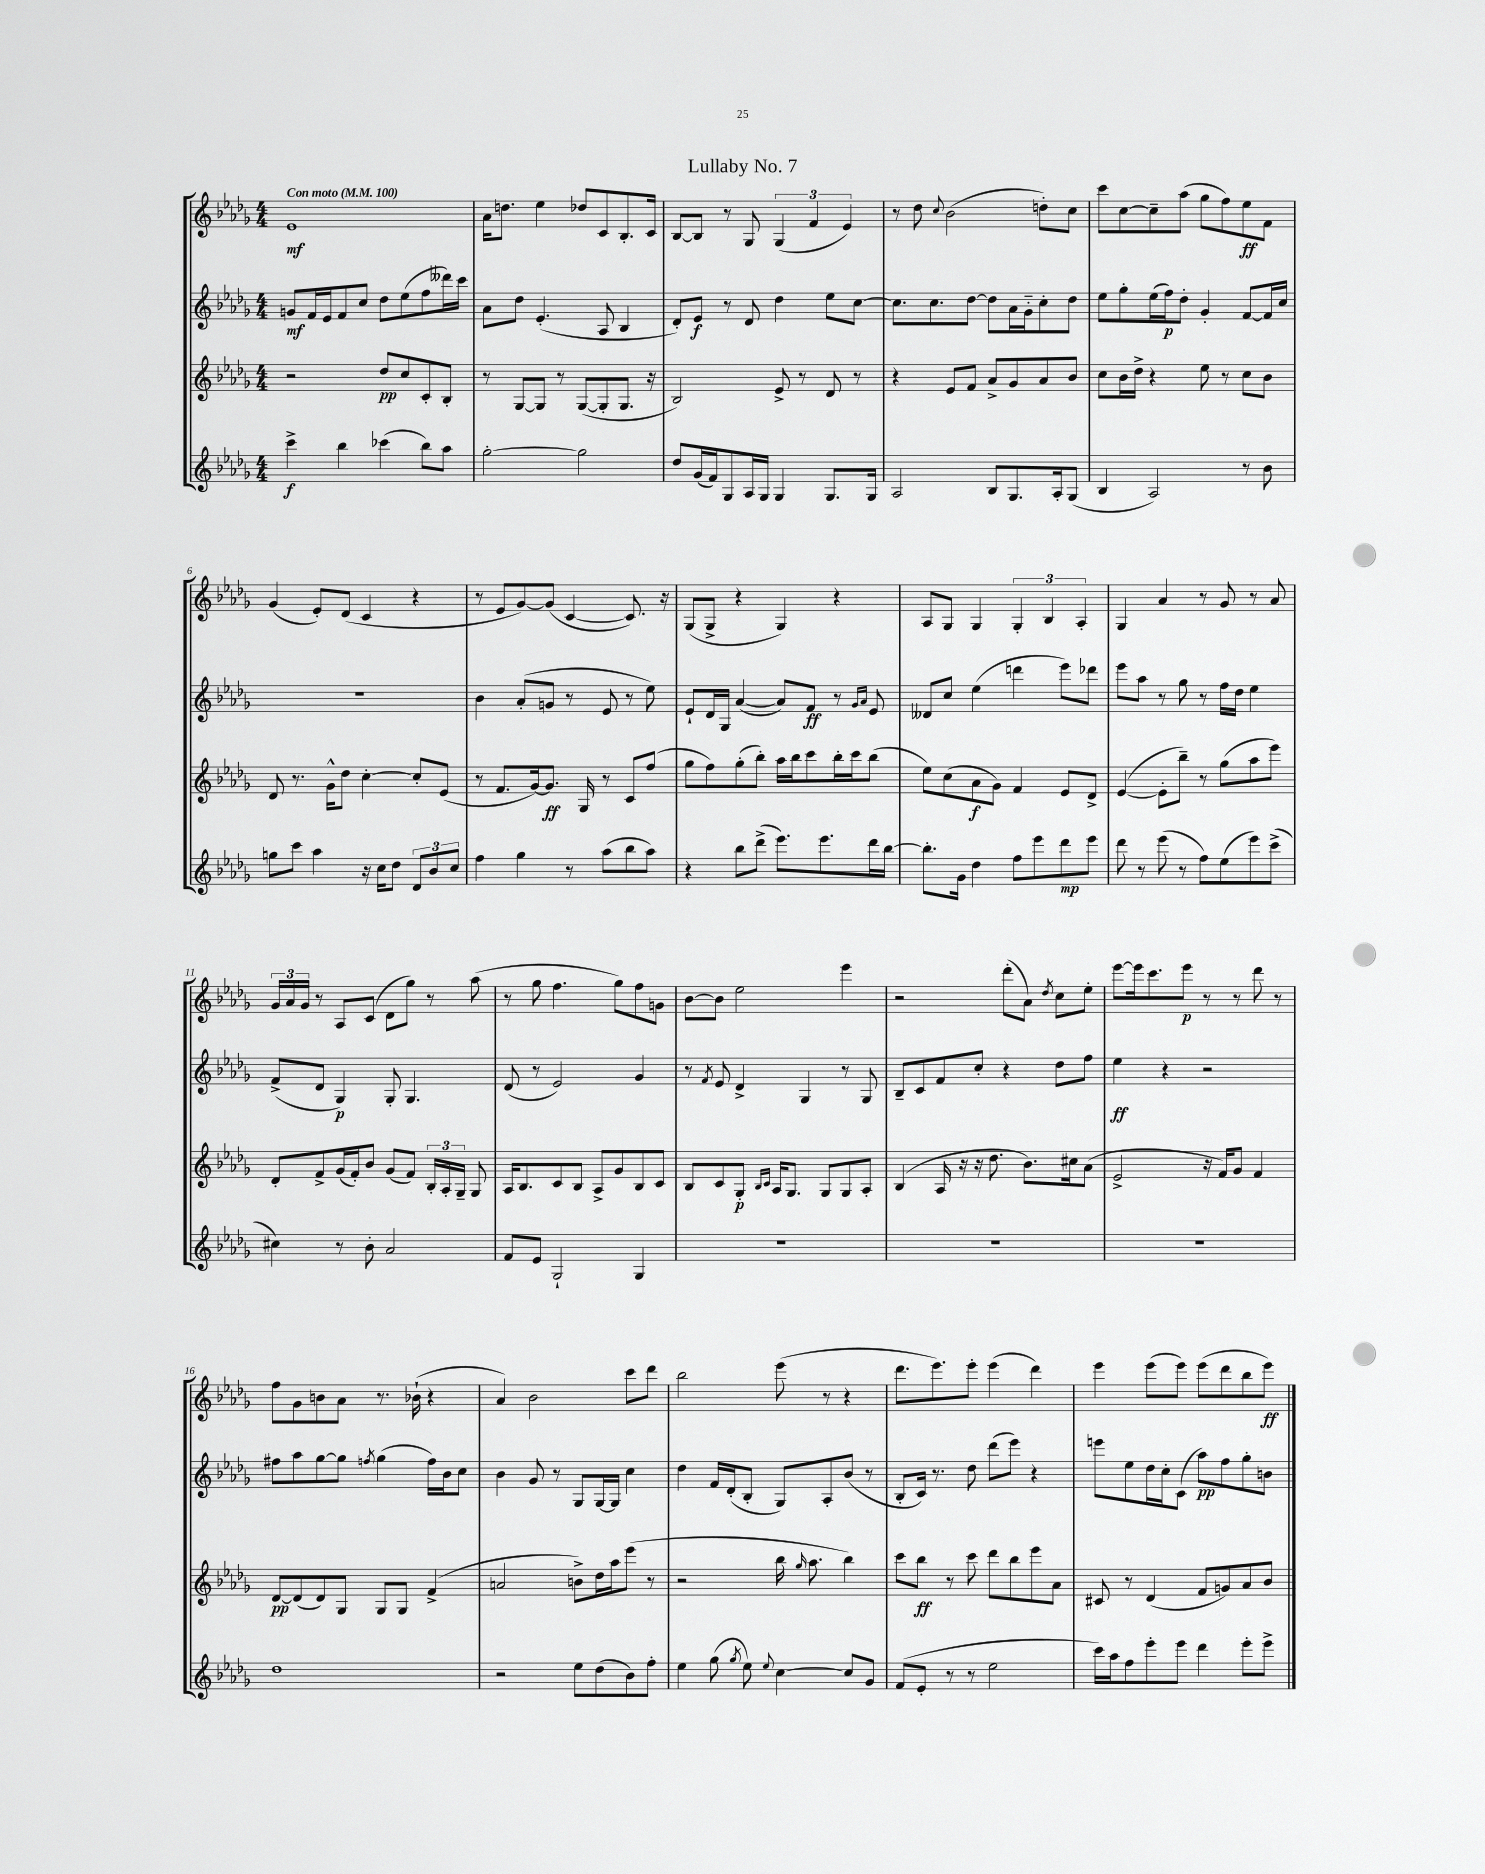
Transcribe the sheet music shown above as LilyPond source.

\header { title = "Lullaby No. 7" }
<<
\new StaffGroup <<
\new Staff = "s0" {
    \clef treble \key des \major \numericTimeSignature \time 4/4 \tempo "Con moto" 4 = 100
    \autoBeamOff ees'1\mf |
    aes'16[ d''8.] ees''4 des''8[ c'8 bes8.-. c'16] |
    bes8[~ bes8] r8 ges8 \tuplet 3/2 { ges4( f'4 ees'4) } |
    r8 des''8 \appoggiatura { c''8 } bes'2( d''8[-.) c''8] |
    c'''8[ c''8~ c''8-- aes''8]( ges''8[ f''8) ees''8\ff f'8] |
    ges'4( ees'8[-.) des'8]( c'4 r4 |
    r8 ees'8[ ges'8~) ges'8]( c'4~ c'8.) r16 |
    ges8[( ges8]-> r4 ges4) r4 |
    aes8[ ges8] ges4 \tuplet 3/2 { ges4-. bes4 aes4-. } |
    ges4 aes'4 r8 ges'8 r8 aes'8 |
    \tuplet 3/2 { ges'16[ aes'16 ges'16] } r8 aes8[ c'8]( des'8[ ges''8]) r8 aes''8( |
    r8 ges''8 f''4. ges''8[) f''8 g'8] |
    bes'8[~ bes'8] ees''2 ees'''4 |
    r2 des'''8[-.( aes'8]) \acciaccatura { des''8 } c''8[ ees''8]-. |
    ees'''8[~ ees'''16 c'''8. ees'''8]\p r8 r8 des'''8 r8 |
    f''8[ ges'8 b'8 aes'8] r8. bes'16-!( r4 |
    aes'4) bes'2 c'''8[ des'''8] |
    bes''2 ees'''8( r8 r4 |
    des'''8.[ ees'''8.) ees'''8]-. ees'''4( des'''4) |
    ees'''4 ees'''8[( ees'''8]) ees'''8[( des'''8 bes''8 ees'''8]\ff) \bar "|." |
}
\new Staff = "s1" {
    \clef treble \key des \major \numericTimeSignature \time 4/4
    \autoBeamOff g'8[\mf f'16 ees'16 f'8 c''8] des''8[ ees''8( f''8 deses'''16) c'''16] |
    aes'8[ des''8] ees'4.-.( aes8 bes4 |
    des'8[-.) ees'8]\f r8 des'8 des''4 ees''8[ c''8]~ |
    c''8.[ c''8. des''8]~ des''8[ aes'16 ges'16-_ c''8-. des''8] |
    ees''8[ ges''8-. ees''16( f''16\p) des''8]-. ges'4-. f'8[~ f'16 c''16] |
    R1 |
    bes'4 aes'8[-.( g'8] r8 ees'8 r8 ees''8) |
    ees'8[-! des'16 ges16] aes'4~( aes'8[) f'8]\ff r8 \grace { ges'16[ aes'16] } ees'8 |
    deses'8[ c''8] ees''4( d'''4 ees'''8[) des'''8] |
    ees'''8[ aes''8] r8 ges''8 r8 f''16[ des''16] ees''4 |
    f'8[->( des'8] ges4\p) ges8-. ges4. |
    des'8( r8 ees'2) ges'4 |
    r8 \acciaccatura { f'8 } ees'8 des'4-> ges4 r8 ges8 |
    bes8[-- c'8 f'8 c''8]-. r4 des''8[ f''8] |
    ees''4\ff r4 r2 |
    fis''8[ aes''8 ges''8~ ges''8] \acciaccatura { f''8 } ges''4( f''16[) bes'16 c''8] |
    bes'4 ges'8 r8 ges8[ ges16~ ges16] c''4 |
    des''4 f'16[ des'16-.( bes8]-. ges8[) aes8-. bes'8]( r8 |
    bes8[-. c'16]) r8. des''8 des'''8[( ees'''8]) r4 |
    e'''8[ ees''8 des''16 c''16-. c'8]( aes''8[\pp) f''8 ges''8-. b'8] \bar "|." |
}
\new Staff = "s2" {
    \clef treble \key des \major \numericTimeSignature \time 4/4
    \autoBeamOff r2 des''8[\pp c''8 c'8-. bes8]-. |
    r8 ges8[~ ges8] r8 ges8[~( ges8-. ges8.] r16 |
    bes2) ees'8-> r8 des'8 r8 |
    r4 ees'8[ f'8] aes'8[-> ges'8 aes'8 bes'8] |
    c''8[ bes'16 des''16]-> r4 ees''8 r8 c''8[ bes'8] |
    des'8 r8. ges'16[-^ des''8] c''4~-. c''8[-. ees'8]( |
    r8 f'8.[ ges'16~) ges'8.]\ff ges16 r8 c'8[ f''8]( |
    ges''8[ f''8) ges''8-.( bes''8]-.) aes''16[ bes''16 c'''8 bes''16-. c'''16 bes''8]( |
    ees''8[) c''8( aes'8\f ges'8]) f'4 ees'8[ des'8]-> |
    ees'4~( ees'8[-. bes''8]--) r8 ges''8[( aes''8 ees'''8]) |
    des'8[-. f'8-> ges'16( f'16-.) bes'8] ges'8[( f'8]) \tuplet 3/2 { bes16[-. aes16-. ges16]-- } ges8 |
    aes16[ bes8. c'8 bes8] aes8[-> ges'8 bes8 c'8] |
    bes8[ c'8 ges8]-.\p \grace { bes16[ c'16] } aes16[ ges8.] ges8[ ges8 aes8]-. |
    bes4( aes16 r16 r16 des''8. bes'8.[) cis''16 aes'8]( |
    ees'2-> r16 f'16[) ges'8] f'4 |
    des'8[~\pp des'8( des'8) ges8] ges8[ ges8] f'4->( |
    a'2 b'8[->) des''16 aes''16 ees'''8]( r8 |
    r2 bes''16 \grace { ges''16 } aes''8. bes''4) |
    c'''8[ bes''8]\ff r8 c'''8 des'''8[ bes''8 ees'''8 aes'8] |
    cis'8 r8 des'4( f'8[ g'8) aes'8 bes'8] \bar "|." |
}
\new Staff = "s3" {
    \clef treble \key des \major \numericTimeSignature \time 4/4
    \autoBeamOff c'''4->\f bes''4 ces'''4( bes''8[) aes''8] |
    ges''2~-. ges''2 |
    des''8[ ges'16( f'16) ges8 aes16 ges16] ges4 ges8.[ ges16] |
    aes2 bes8[ ges8. aes16-. ges8]( |
    bes4 aes2) r8 bes'8 |
    g''8[ c'''8] aes''4 r16 c''16[ des''8] \tuplet 3/2 { des'8[ bes'8 c''8] } |
    f''4 ges''4 r8 aes''8[( bes''8 aes''8]) |
    r4 bes''8[ des'''8]->( ees'''8.[) ees'''8. des'''16 bes''16]~ |
    bes''8.[-. ges'16] des''4 f''8[ ees'''8 des'''8\mp ees'''8] |
    des'''8 r8 ees'''8( r8 f''8[) ees''8( ees'''8) c'''8]->( |
    cis''4) r8 bes'8-. aes'2 |
    f'8[ ees'8] ges2-! ges4 |
    R1 |
    R1 |
    R1 |
    des''1 |
    r2 ees''8[ des''8( bes'8) f''8]-. |
    ees''4 ges''8( \acciaccatura { ges''8 } ees''8) \appoggiatura { ees''8 } c''4~ c''8[ ges'8] |
    f'8[( ees'8]-. r8 r8 ees''2 |
    c'''16[) aes''16 f''8 ees'''8-. ees'''8] des'''4 ees'''8[-. ees'''8]-> \bar "|." |
}
>>
>>
